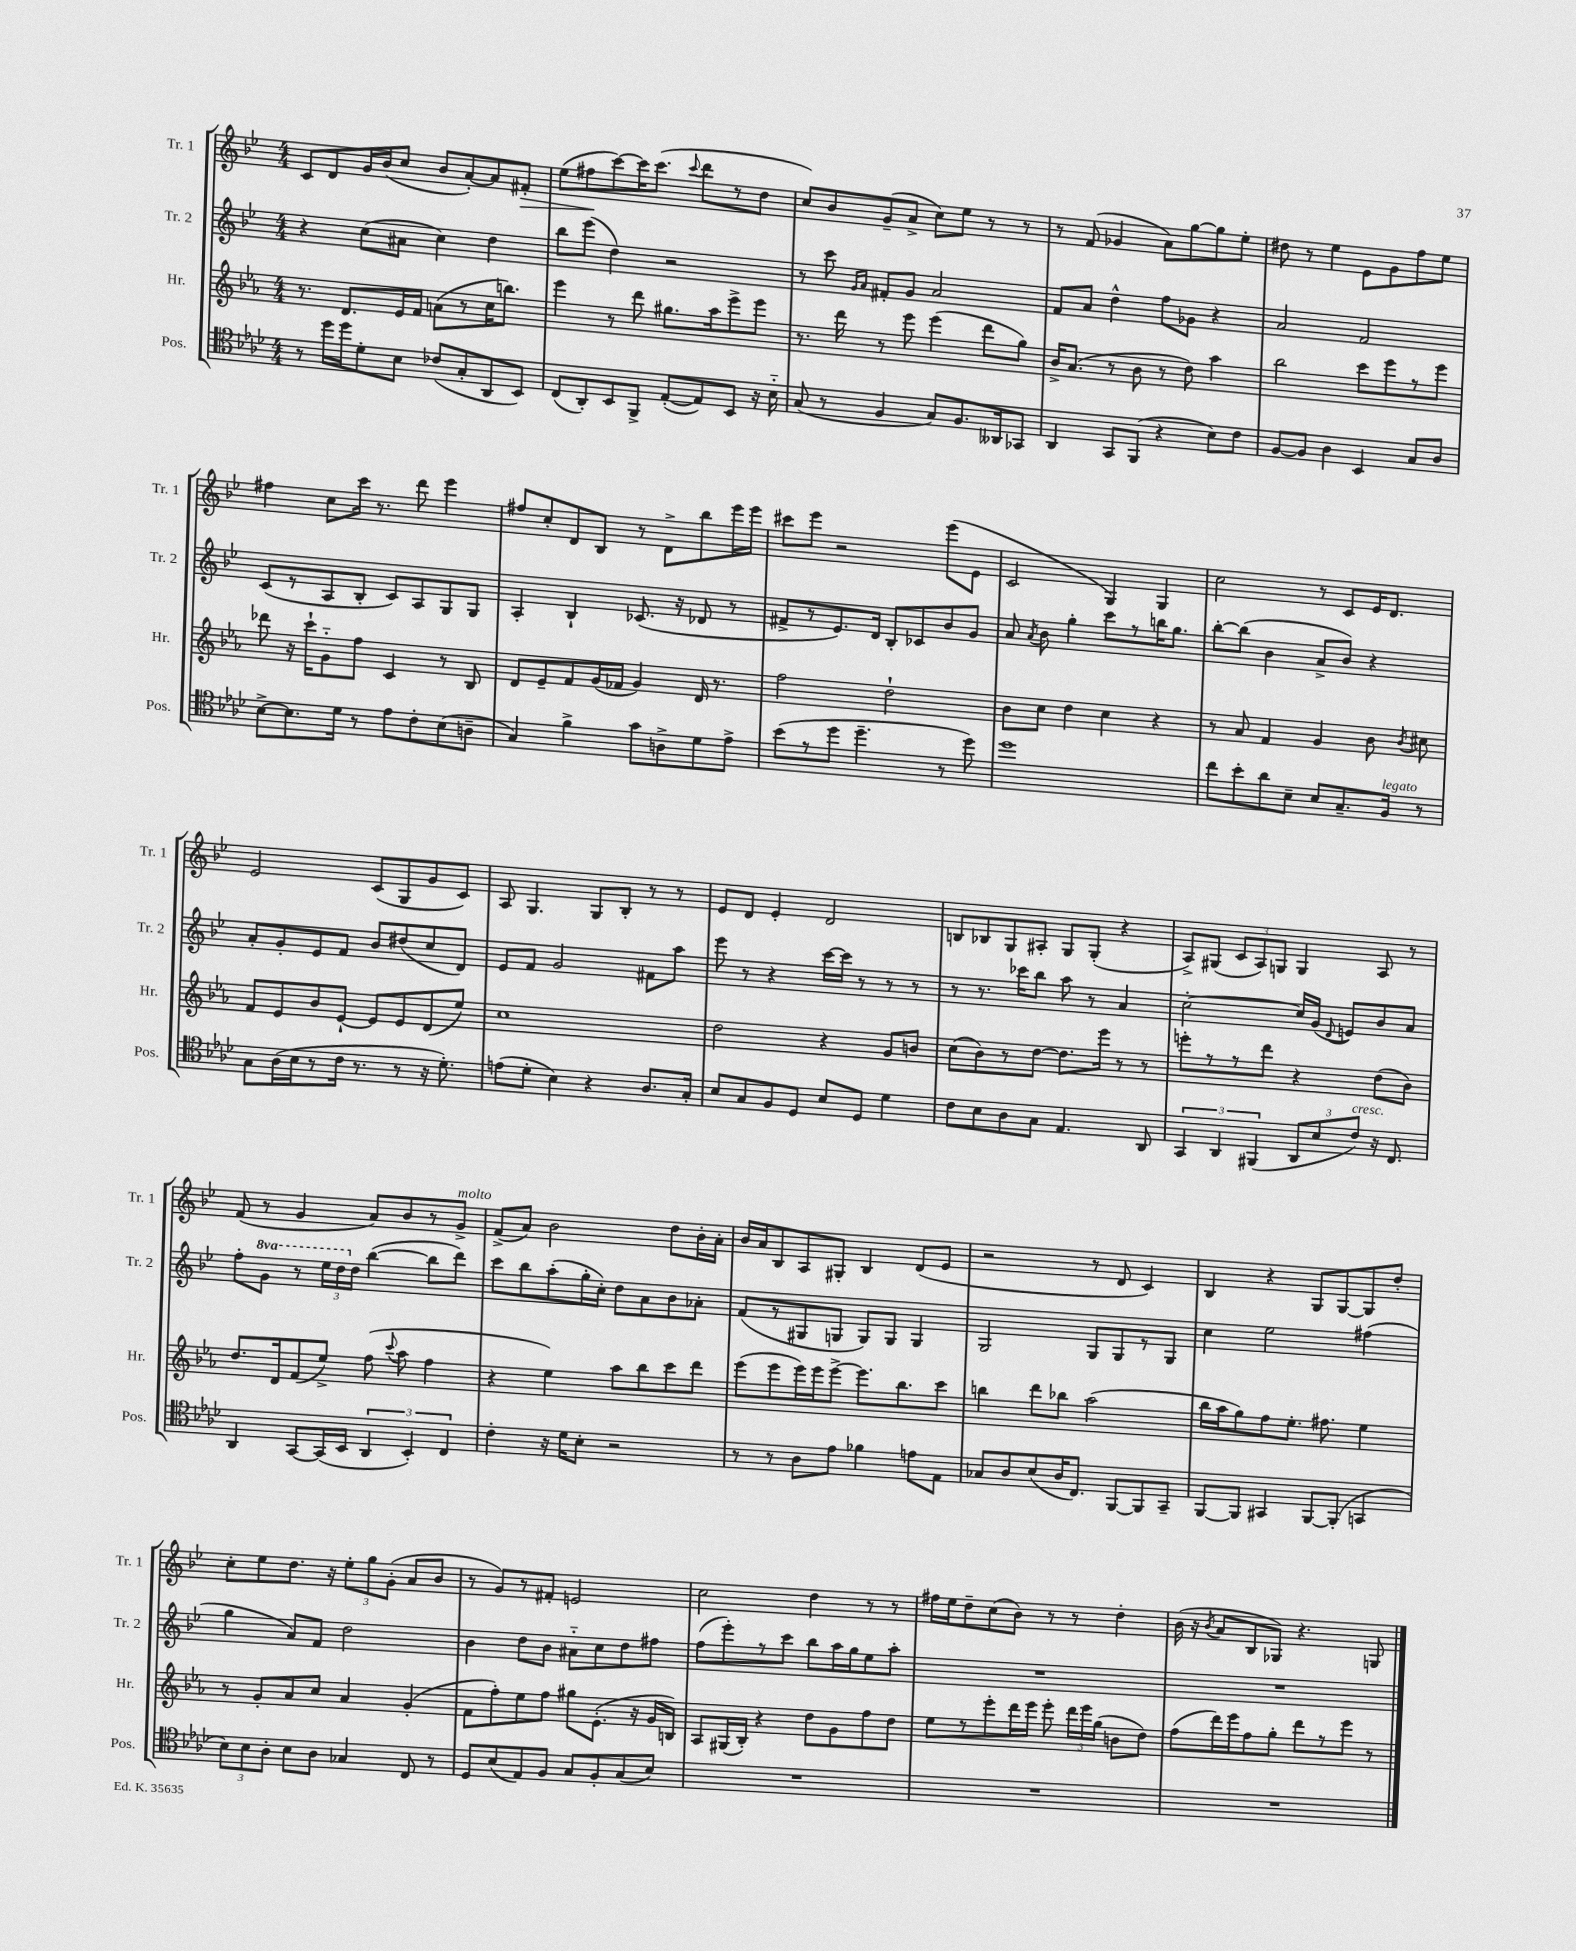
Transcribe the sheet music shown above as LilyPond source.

<<
\new StaffGroup <<
\new Staff = "s0" \with { instrumentName = "Tr. 1" shortInstrumentName = "Tr. 1" } {
    \clef treble \key bes \major \numericTimeSignature \time 4/4
    \autoBeamOff c'8[ d'8 g'16 bes'16( c''8] bes'8[ a'8~-.) a'8 fis'8]-.\> |
    ees''8[( fis''8\! c'''8~) c'''16 c'''8.]( \appoggiatura { c'''8 } d'''8[ r8 d''8] |
    c''8[) bes'8 g'8--( a'8]-> c''8[) ees''8] r8 r8 |
    r8 f'8( ges'4 a'8[) g''8~ g''8 ees''8]-. |
    dis''8 r8 ees''4 ees'8[ g'8 f''8 ees''8] |
    fis''4 c''8[ c'''16] r8. d'''8 ees'''4 |
    fis''8[ c''8-. d'8 bes8] r8 d'8[-> bes''8 ees'''16 ees'''16] |
    cis'''8[ ees'''8] r2 ees'''8[( ees'8] |
    c'2 g4) g4 |
    c''2 r8 c'8[ ees'16 d'8.] |
    ees'2 c'8[( g8 g'8 c'8]) |
    a8 g4. g8[ bes8]-. r8 r8 |
    ees'8[ d'8] ees'4-. d'2 |
    b8[ bes8 g8 ais8]-. g8[ g8]-.( r4 |
    a8[->) gis8]( \tuplet 3/2 { c'8[ a8) g8] } g4 a8 r8 |
    f'8( r8 g'4 a'8[) bes'8 r8 g'8]->^\markup { \italic "molto" } |
    f'8[->( a'8]) bes'2 d''8[ bes'16-. a'16]-. |
    bes'16[ a'16 bes8 a8 gis8]-. bes4 d'8[( ees'8] |
    r2 r8 d'8 c'4) |
    bes4 r4 g8[ g8~ g8 d''8]-. |
    c''8[-. ees''8 d''8.] r16 \tuplet 3/2 { ees''8[-. g''8 g'8]-.( } a'8[ bes'8] |
    r8 g'8[) r8 fis'8]-. e'2 |
    c''2 d''4 r8 r8 |
    fis''16[ ees''16 d''8-- c''8( bes'8]) r8 r8 d''4-. |
    bes'16( r16 \acciaccatura { bes'8 } a'8[ bes8 ges8]) r4. g8 \bar "|." |
}
\new Staff = "s1" \with { instrumentName = "Tr. 2" shortInstrumentName = "Tr. 2" } {
    \clef treble \key bes \major \numericTimeSignature \time 4/4 \set Staff.ottavationMarkups = #ottavation-simple-ordinals
    \autoBeamOff r4 c''8[( ais'8] c''4) d''4 |
    bes''8[ ees'''8]( d''4) r2 |
    r8 c'''8 \grace { g'16[ a'16] } fis'8[-. g'8] a'2 |
    f'8[ a'8] d''4-^ f''8[ ges'8] r4 |
    a'2 f'2 |
    c'8[( r8 a8 bes8]-. c'8[) a8 g8 g8] |
    a4-. bes4-! ces'8.( r16 des'8 r8 |
    fis'8[-> r8 ees'8.) d'16] bes8[-. ces'8 bes'8 g'8] |
    a'8 \acciaccatura { a'8 } bes'8 g''4-. c'''8[ r8 b''16 g''8.] |
    bes''8[~-. bes''8]( bes'4 a'8[-> bes'8]) r4 |
    a'8[-. g'8-. ees'8 f'8] bes'8[ dis''8( c''8 d'8]) |
    ees'8[ f'8] g'2 fis'8[ a''8] |
    ees'''8 r8 r4 c'''16[~ c'''16] r8 r8 r8 |
    r8 r8. ces'''16[ bes''8] a''8 r8 a'4 |
    c''2~-. c''16[ g'16]( \appoggiatura { d'8 } e'8[) bes'8 a'8] |
    f''8[-. \ottava #1 g''8] r8 \tuplet 3/2 { ees'''16[ d'''16 \ottava #0 d''16] } bes''4~( bes''8[ d'''8]) |
    c'''8[ bes''8 a''8-.( g''16-. c''16]-.) d''8[ a'8 bes'8 aes'8]-. |
    f'8[( r8 gis8 g8] g8[) g8] g4 |
    g2 g8[ g8 r8 g8] |
    c''4 ees''2 fis''4( |
    g''4 a'8[) f'8] d''2 |
    bes'4 d''8[ bes'8] ais'8[-_ c''8 d''8 fis''8] |
    f''8[( ees'''8-.) r8 c'''8] bes''8[ a''16 g''16 ees''8 a''8]-. |
    R1 |
    R1 \bar "|." |
}
\new Staff = "s2" \with { instrumentName = "Hr." shortInstrumentName = "Hr." } {
    \clef treble \key ees \major \numericTimeSignature \time 4/4
    \autoBeamOff r8. d'8.[ ees'16 f'16] a'8[( r8 c''16 b''8.]) |
    ees'''4 r8 d'''8 gis''8.[ aes''16 ees'''8-> ees'''8] |
    r8. d'''16 r8 ees'''8 ees'''4( d'''8[ g''8]) |
    bes'16[-> aes'8.]( r8 bes'8 r8 d''8) aes''4 |
    bes''2 c'''8[ ees'''8 r8 ees'''8] |
    des'''8 r16 c'''16[-! g'8-_ f''8] c'4 r8 bes8 |
    d'8[ ees'8-- f'8 g'16( fes'16] g'4) d'16 r8. |
    f''2 d''2-! |
    bes'8[ c''8] d''4 c''4 r4 |
    r8 aes'8 f'4 g'4 bes'8 \acciaccatura { bes'8 } cis''8 |
    f'8[ ees'8 bes'8 ees'8]~-! ees'8[ ees'8 d'8( ees''8]) |
    c''1 |
    d''2 r4 g'8[ b'8] |
    c''8[( bes'8) r8 d''8]~ d''8.[ ees'''16] r8 r8 |
    e'''8[-. r8 r8 d'''8] r4 d''8[( bes'8]) |
    d''8.[ d'16 f'8( ees''8]->) f''8( \appoggiatura { c'''8 } aes''8 f''4 |
    r4 ees''4) aes''8[ bes''8 c'''8 d'''8] |
    ees'''8[( ees'''8 ees'''16) ees'''16 ees'''8]~-> ees'''8.[ bes''8. c'''8] |
    b''4 d'''8[ bes''8] aes''2( |
    bes''16[ aes''16 g''8) f''8 ees''8.]-. fis''8. ees''4 |
    r8 g'8[-. aes'8 c''8] aes'4 g'4-.( |
    f'8[ f''8-.) ees''8 f''8] gis''8[ ees'8.]-.( r16 g'16[ b16]) |
    aes8[ gis16( bes16]-.) r4 d''8[ g'8 f''8 d''8] |
    ees''8[ r8 ees'''8-. d'''16 ees'''16] ees'''8-. \tuplet 3/2 { d'''16[ ees'''16 g''16]( } b'8[ d''8]) |
    f''8[( d'''16) ees'''16 f''8 g''8]-. d'''8[ r8 ees'''8] r8 \bar "|." |
}
\new Staff = "s3" \with { instrumentName = "Pos." shortInstrumentName = "Pos." } {
    \clef tenor \key aes \major \numericTimeSignature \time 4/4
    \autoBeamOff r8 des''16[ des''16 des'8-. bes8] ces'8[( g8-. aes,8 bes,8]) |
    c8[( aes,8-.) bes,8 f,8]-> ees8[~-.( ees8) bes,8] r16 bes16-_ |
    g8( r8 f4 g8[) f8. aeses,16 ges,8] |
    aes,4 g,8[ f,8]( r4 bes8[) c'8] |
    f8[~ f8] aes4 bes,4 g8[ aes8] |
    bes8[~-> bes8. des'16] r8 ees'8[ c'8-. bes8( a8]-- |
    g4) f'4-> g'8[ a8-> des'8 ees'8]-> |
    bes'8[( r8 des''8] des''4.-- r8 des''8) |
    des''1 |
    c''8[ bes'8-. aes'8 bes8]-- bes8[ g8.-- f16]^\markup { \italic "legato" } r8 |
    g8[ aes16( bes16 r8 c'16] r8. r8 r16 des'8.-.) |
    e'8[( des'8]-. bes4) r4 aes8.[ g16]-. |
    bes8[ g8 f8 des8] bes8[ des8] des'4 |
    c'8[ bes8 aes8 g8] ees4. aes,8 |
    \tuplet 3/2 { g,4 aes,4 fis,4( } \tuplet 3/2 { aes,8[ bes8 c'8]^\markup { \italic "cresc." }) } r16 c8. |
    aes,4 g,8[~ g,16( bes,16] \tuplet 3/2 { aes,4 bes,4-.) c4 } |
    c'4-. r16 des'16[ bes8]-. r2 |
    r8 r8 aes8[ ees'8] fes'4 e'8[ ees8] |
    ges8[ aes8 bes8( aes16 c8.]) f,8[~ f,8 g,8]-- |
    f,8[~ f,8] gis,4 f,8[~ f,8]-.( g,4 |
    \tuplet 3/2 { bes8[) bes8 aes8]-. } bes8[ aes8] ges4 c8 r8 |
    des8[ bes8( ees8) f8] g8[ f8-. g8( bes8]) |
    R1 |
    R1 |
    R1 \bar "|." |
}
>>
>>
\layout { \context { \Score \remove "Bar_number_engraver" } }
